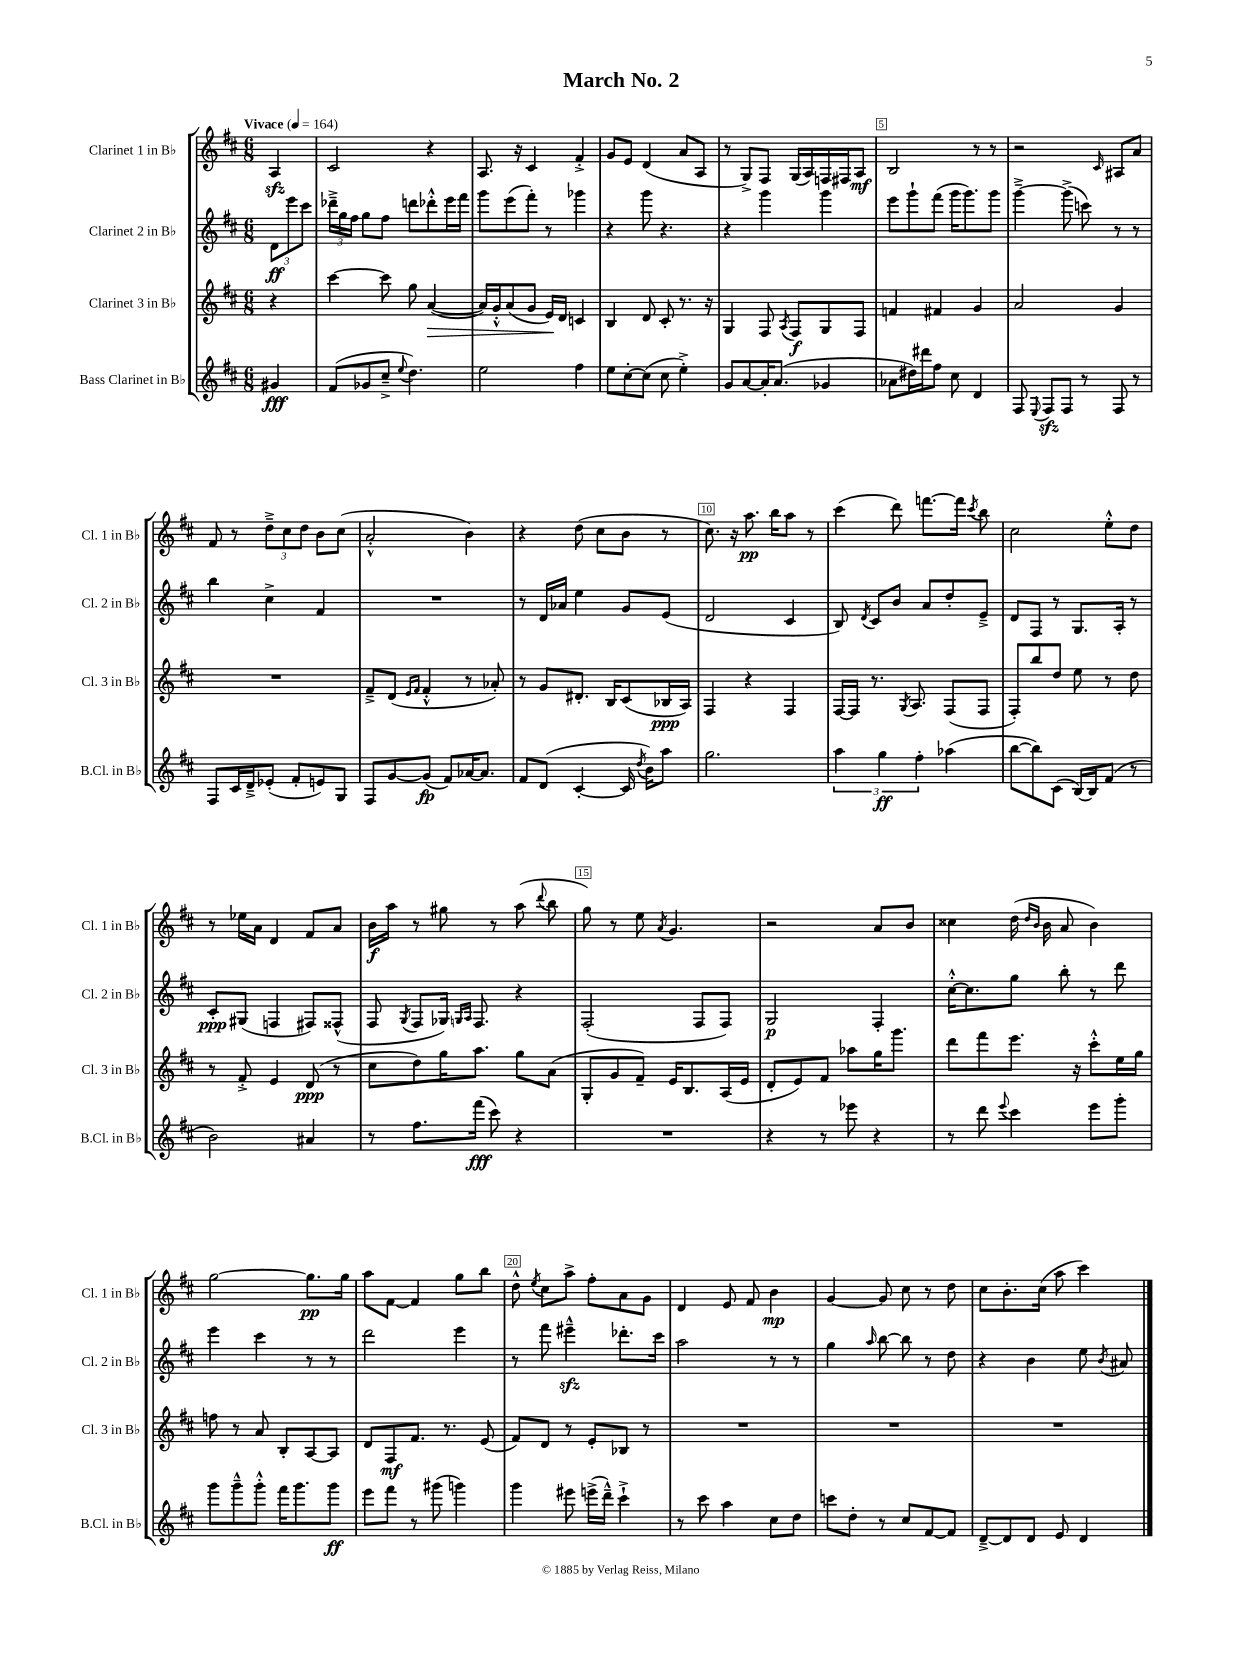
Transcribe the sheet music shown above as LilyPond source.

\header { title = "March No. 2" }
<<
\new StaffGroup <<
\new Staff = "s0" \with { instrumentName = "Clarinet 1 in Bb" shortInstrumentName = "Cl. 1 in Bb" } {
    \clef treble \key d \major \numericTimeSignature \time 6/8 \partial 4 \tempo "Vivace" 4 = 164
    \autoBeamOff a4\sfz |
    cis'2 r4 |
    a8. r16 cis'4 fis'4-.-> |
    g'8[ e'8] d'4( a'8[ a8] |
    r8 g8[->) fis8] g16[( a16) f16 fis16 a8]\mf |
    b2 r8 r8 |
    r2 \grace { cis'16 } ais8[ a'8] |
    fis'8 r8 \tuplet 3/2 { d''8[---> cis''8 d''8] } b'8[ cis''8]( |
    a'2-.-^ b'4) |
    r4 d''8( cis''8[ b'8] r8 |
    cis''8.) r16 a''8.\pp b''16[ a''8] r8 |
    cis'''4( d'''8) f'''8.[~ f'''16] \acciaccatura { cis'''8 } b''8 |
    cis''2 e''8[-.-^ d''8] |
    r8 ees''16[ a'16] d'4 fis'8[ a'8] |
    b'16[\f a''16] r8 gis''8 r8 a''8( \appoggiatura { d'''8 } b''8 |
    g''8) r8 e''8 \acciaccatura { a'8 } g'4. |
    r2 a'8[ b'8] |
    cisis''4 d''16( \grace { d''16[ b'16] } b'16 a'8 b'4) |
    g''2~ g''8.[\pp g''16] |
    a''8[ fis'8]~ fis'4 g''8[ b''8] |
    d''8-^ \acciaccatura { e''8 } cis''8[ a''8]-> fis''8[-. a'8 g'8] |
    d'4 e'8 fis'8 b'4\mp |
    g'4~ g'8 cis''8 r8 d''8 |
    cis''8[ b'8.-. cis''16]( a''8 cis'''4) \bar "|." |
}
\new Staff = "s1" \with { instrumentName = "Clarinet 2 in Bb" shortInstrumentName = "Cl. 2 in Bb" } {
    \clef treble \key d \major \numericTimeSignature \time 6/8 \partial 4
    \autoBeamOff \tuplet 3/2 { d'8[\ff e'''8 cis'''8] } |
    \tuplet 3/2 { des'''16[---> g''16 fis''16] } g''8[ fis''8] d'''8[ des'''8-.-^ e'''16 fis'''16] |
    g'''8[ e'''8( fis'''8]-.) r8 ges'''4 |
    r4 g'''8 r4. |
    r4 g'''4 g'''4 |
    e'''8[ g'''8-! fis'''8]( g'''16[ g'''8.) g'''8] |
    g'''4~---> g'''8->( c'''8) r8 r8 |
    b''4 cis''4-> fis'4 |
    R2. |
    r8 d'16[ aes'16] e''4 g'8[ e'8]( |
    d'2 cis'4 |
    b8) \acciaccatura { d'8 } cis'8[ b'8] a'8[ d''8-. e'8]---> |
    d'8[ fis8] r8 g8.[ a16]-. r8 |
    cis'8[-.\ppp gis8]( f4 fis8[) fisis8]-^( |
    fis8 \acciaccatura { g8 } fis8[ ges16]) \grace { g16[ a16] } fis8. r4 |
    fis2-.( fis8[ fis8]) |
    g2\p fis4-. |
    cis''16[~-.-^ cis''8. g''8] b''8-. r8 d'''8 |
    e'''4 cis'''4 r8 r8 |
    d'''2 e'''4 |
    r8 fis'''8 eis'''4---^\sfz des'''8.[-. cis'''16] |
    a''2 r8 r8 |
    g''4 \grace { a''16 } b''8~ b''8 r8 d''8 |
    r4 b'4 e''8 \acciaccatura { b'8 } ais'8 \bar "|." |
}
\new Staff = "s2" \with { instrumentName = "Clarinet 3 in Bb" shortInstrumentName = "Cl. 3 in Bb" } {
    \clef treble \key d \major \numericTimeSignature \time 6/8 \partial 4
    \autoBeamOff r4 |
    cis'''4~ cis'''8 g''8 a'4~\>( |
    a'16[) g'16-.-^ a'8( g'8] e'16[\!) d'16] c'4 |
    b4 d'8 cis'8-. r8. r16 |
    g4 fis8 \acciaccatura { a8 } fis8[\f g8 fis8] |
    f'4 fis'4 g'4 |
    a'2 g'4 |
    R2. |
    fis'8[---> d'8]( \grace { e'16[ fis'16] } fis'4-.-^ r8 aes'8-.) |
    r8 g'8[ dis'8.]-. b16[ cis'8( bes16\ppp a16]) |
    fis4 r4 fis4 |
    fis16[~ fis16] r8. \acciaccatura { g8 } a8. fis8[( fis8] |
    fis8[-.) b''8 d''8] e''8 r8 d''8 |
    r8 fis'8-.-> e'4 d'8\ppp( r8 |
    cis''8[ d''8) g''16 a''8.] g''8[ a'8]( |
    g8[-. g'8 fis'8]--) e'16[ b8. a16( e'16] |
    d'8[-. e'8) fis'8] aes''8[ g''16 g'''8.] |
    d'''8[ fis'''8 e'''8.] r16 cis'''8[-.-^ e''16 g''16] |
    f''8 r8 a'8 b8[-. a8~ a8] |
    d'8[ fis8\mf fis'8.] r8. e'8( |
    fis'8[) d'8] r8 e'8[-. bes8] r8 |
    R2. |
    R2. |
    R2. \bar "|." |
}
\new Staff = "s3" \with { instrumentName = "Bass Clarinet in Bb" shortInstrumentName = "B.Cl. in Bb" } {
    \clef treble \key d \major \numericTimeSignature \time 6/8 \partial 4
    \autoBeamOff gis'4\fff |
    fis'8[( ges'8 cis''8]---> \appoggiatura { e''8 } d''4.) |
    e''2 fis''4 |
    e''8[ cis''8~-. cis''8]( cis''8 e''4-.->) |
    g'8[ a'8~ a'16-. a'8.]( ges'4 |
    aes'8[ dis''16) dis'''16 fis''8] cis''8 d'4 |
    fis8 \appoggiatura { e8 } fis8[\sfz fis8] r8 fis8 r8 |
    fis8[ cis'16 d'16---> ees'8]-.( fis'8[-. e'8) g8] |
    fis8[ g'8~ g'8]\fp( fis'8[) aes'16~ aes'8.] |
    fis'8[ d'8]( cis'4~-. cis'16 \acciaccatura { d''8 } b'16[) a''8] |
    g''2. |
    \tuplet 3/2 { a''4 g''4\ff fis''4-. } aes''4( |
    b''8[~ b''8) cis'8]( b16[~) b16 fis'8]( r8 |
    b'2) ais'4 |
    r8 fis''8.[ fis'''16]\fff( cis'''8) r4 |
    R2. |
    r4 r8 ees'''8 r4 |
    r8 d'''8 \appoggiatura { e'''8 } cis'''4 e'''8[ g'''8]-. |
    g'''8[ g'''8---^ g'''8]-.-^ fis'''16[ g'''8. g'''8]\ff |
    e'''8[ fis'''8] r8 gis'''8( g'''4) |
    g'''4 eis'''8 e'''16[->( d'''16]---^) cis'''4-!-> |
    r8 cis'''8 a''4 cis''8[ d''8] |
    c'''8[ d''8]-. r8 cis''8[ fis'8~ fis'8] |
    d'8[~---> d'8 d'8] e'8 d'4 \bar "|." |
}
>>
>>
\layout { \context { \Score \override BarNumber.break-visibility = ##(#f #t #t) barNumberVisibility = #(every-nth-bar-number-visible 5) \override BarNumber.stencil = #(make-stencil-boxer 0.1 0.3 ly:text-interface::print) } }
